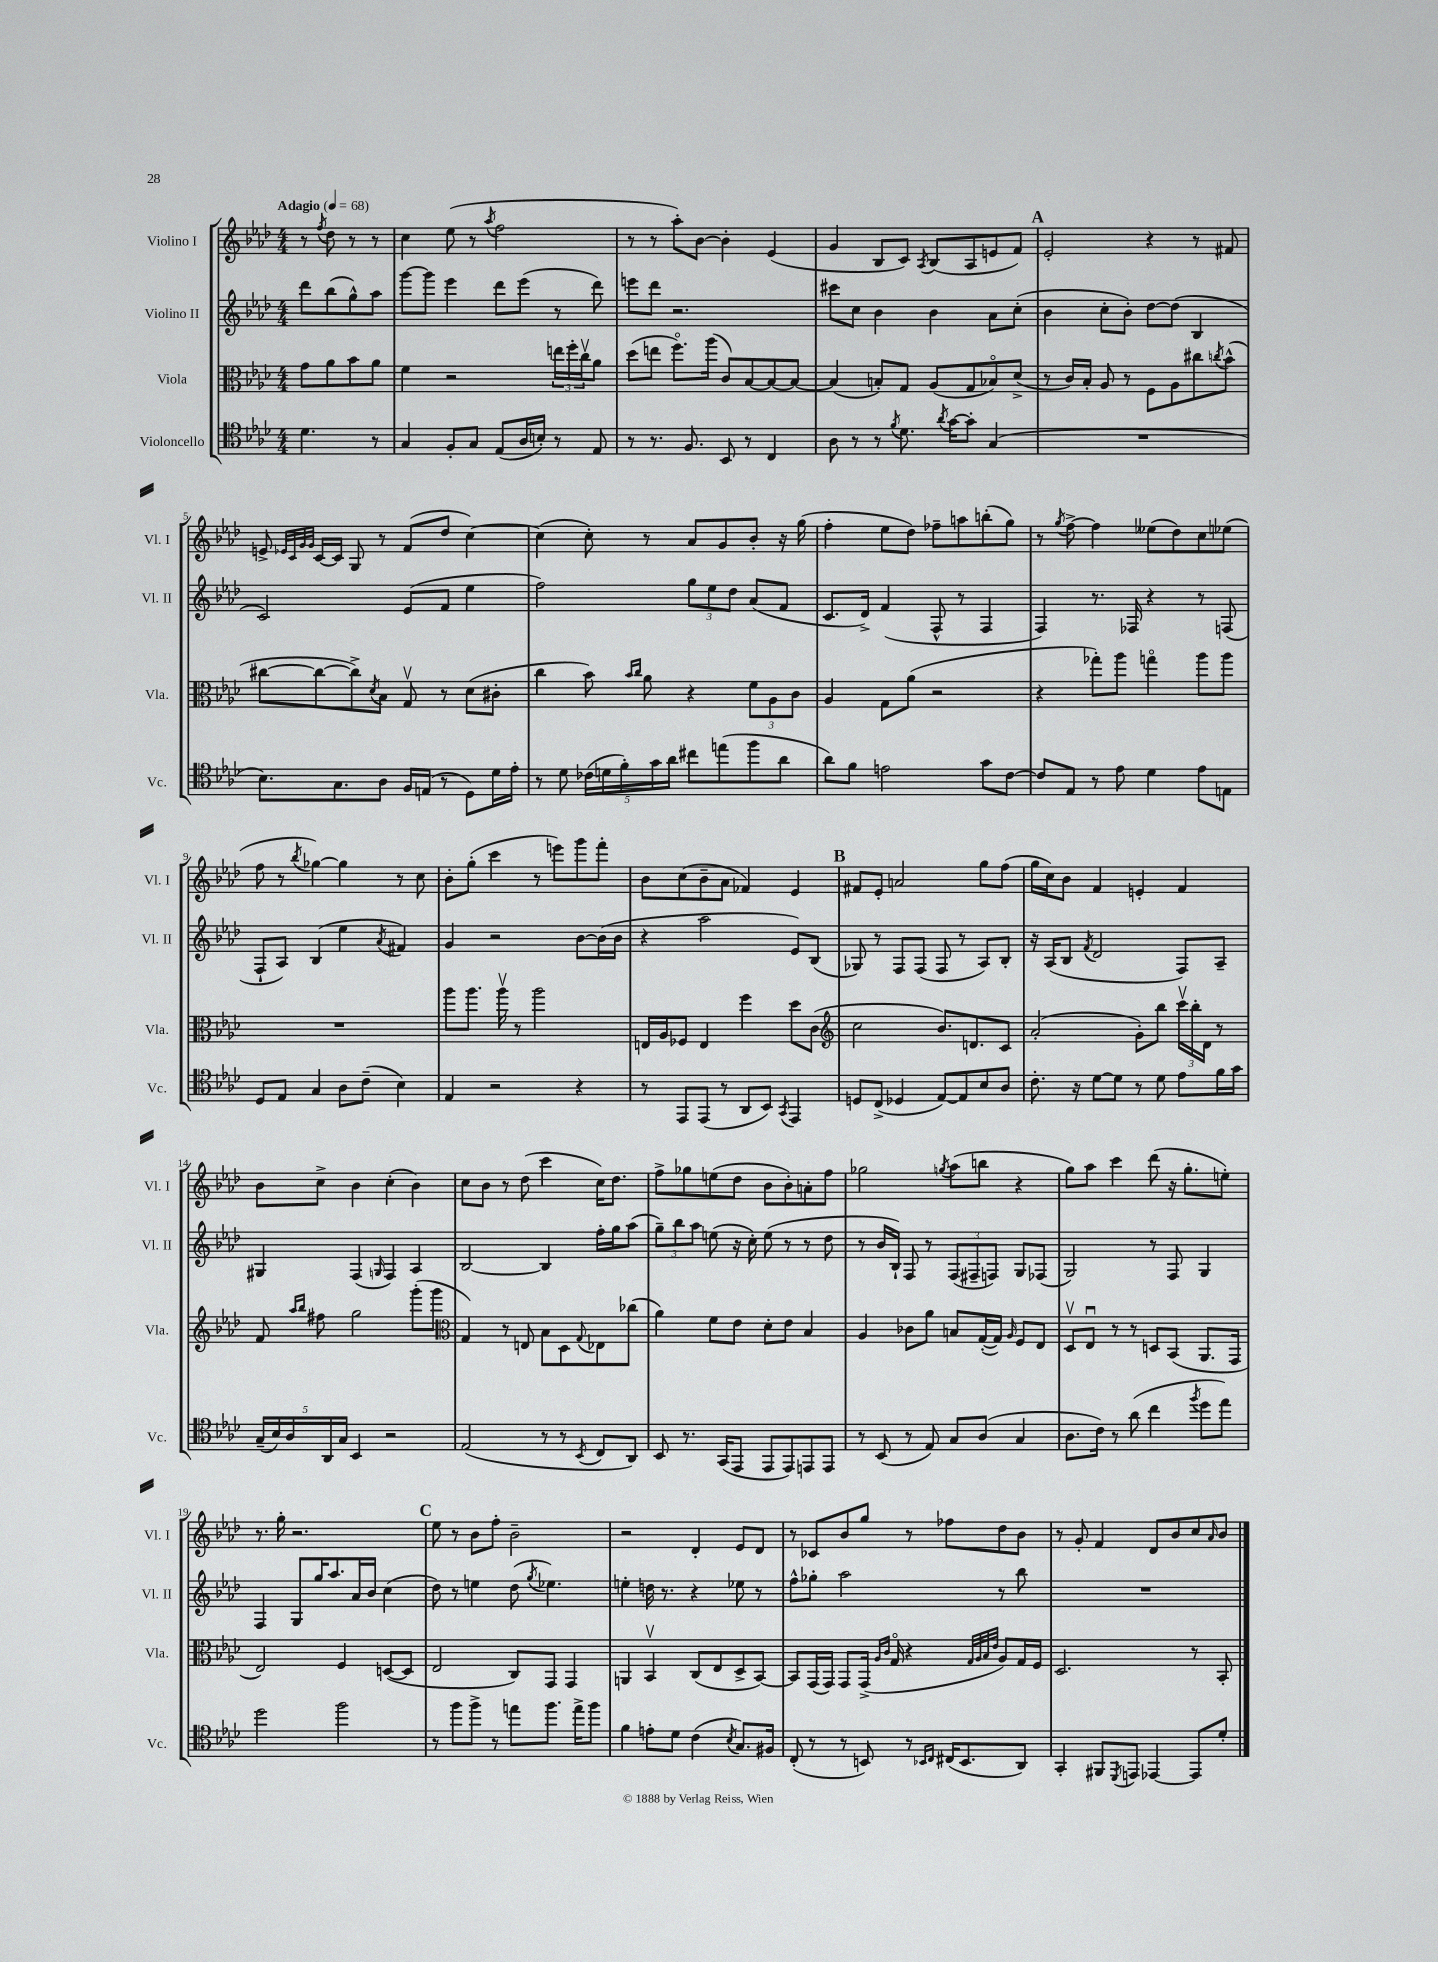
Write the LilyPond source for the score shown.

<<
\new StaffGroup <<
\new Staff = "s0" \with { instrumentName = "Violino I" shortInstrumentName = "Vl. I" } {
    \clef treble \key aes \major \numericTimeSignature \time 4/4 \partial 2 \tempo "Adagio" 4 = 68
    r8 \acciaccatura { f''8 } des''8 r8 r8 |
    c''4 ees''8( r8 \acciaccatura { aes''8 } f''2 |
    r8 r8 aes''8-.) bes'8~ bes'4-. ees'4( |
    g'4 bes8 c'8) \acciaccatura { aes8 } bes8( aes8 e'8 f'8) |
    \mark \markup { \bold "A" } ees'2-. r4 r8 fis'8 |
    e'8-> \grace { ees'32 c'32 g'32 g'32 } c'16~ c'16 g8 r8 f'8( des''8 c''4~) |
    c''4( c''8-.) r8 aes'8 g'8 bes'8-. r16 g''16( |
    f''4-. ees''8 des''8) fes''8-- a''8 b''8-.( g''8) |
    r8 \acciaccatura { g''8 } f''8~-> f''4 eeses''8( des''8) c''8 ees''8( |
    f''8 r8 \acciaccatura { bes''8 } ges''4~) ges''4 r8 c''8 |
    bes'8-. g''8-.( c'''4 r8 e'''8) g'''8 f'''8-. |
    bes'8 c''8( bes'8-- aes'8 fes'4) ees'4 |
    \mark \markup { \bold "B" } fis'8 ees'8-. a'2 g''8 f''8( |
    g''16 c''16) bes'8 f'4 e'4-. f'4 |
    bes'8 c''8-> bes'4 c''4-.( bes'4) |
    c''8 bes'8 r8 des''8( c'''4 c''16) des''8. |
    f''8-> ges''8 e''8( des''8 bes'8 bes'8-.) a'8-. f''8 |
    ges''2 \acciaccatura { g''8 } aes''8( b''8 r4 |
    g''8) aes''8 c'''4 des'''8( r16 g''8.-. e''8-.) |
    r8. g''16-. r2. |
    \mark \markup { \bold "C" } ees''8 r8 bes'8 f''8-. bes'2-- |
    r2 des'4-. ees'8 des'8 |
    r8 ces'8 bes'8 g''8 r8 fes''8 des''8 bes'8 |
    r8 g'8-. f'4 des'8 bes'8 c''8 \grace { aes'16 } bes'8 \bar "|." |
}
\new Staff = "s1" \with { instrumentName = "Violino II" shortInstrumentName = "Vl. II" } {
    \clef treble \key aes \major \numericTimeSignature \time 4/4 \partial 2
    des'''8 bes''8( g''8-^) aes''8 |
    g'''8~ g'''8 ees'''4 des'''8 ees'''8( r8 des'''8) |
    e'''8 des'''8 r2. |
    cis'''8 c''8 bes'4 bes'4 aes'8 c''8-.( |
    \mark \markup { \bold "A" } bes'4 c''8-. bes'8-.) des''8~ des''8( bes4 |
    c'2) ees'8( f'8 ees''4 |
    f''2) \tuplet 3/2 { g''8 ees''8 des''8 } aes'8( f'8 |
    c'8. des'16->) f'4( f8-^ r8 f4 |
    f4) r8. fes16 r4 r8 f8( |
    f8-! aes8) bes4( ees''4 \acciaccatura { aes'8 } fis'4) |
    g'4 r2 bes'8~ bes'16( bes'16 |
    r4 aes''2 ees'8) bes8( |
    \mark \markup { \bold "B" } ges8) r8 f8 f8( f8 r8 aes8) bes8-. |
    r16 aes16( bes8 \acciaccatura { f'8 } des'2 f8) aes8-- |
    gis4 f4( \grace { g16 } f4) aes4 |
    bes2~ bes4 f''16-. g''16 aes''8( |
    \tuplet 3/2 { g''8--) bes''8 aes''8 } e''8( r16 c''16-.) e''8( r8 r8 des''8 |
    r8 bes'16 bes16-!) f8 r8 \tuplet 3/2 { f8( fis8-- f8) } g8 fes8( |
    g2) r8 f8 g4 |
    f4 g8 g''16 aes''8. aes'16 bes'16 c''4( |
    \mark \markup { \bold "C" } des''8) r8 e''4 des''8( \acciaccatura { g''8 } ees''4.) |
    e''4-. d''16 r8. r4 ees''8 r8 |
    f''8-^ ges''8-. aes''2 r8 bes''8 |
    R1 \bar "|." |
}
\new Staff = "s2" \with { instrumentName = "Viola" shortInstrumentName = "Vla." } {
    \clef alto \key aes \major \numericTimeSignature \time 4/4 \partial 2
    g'8 aes'8 bes'8 aes'8 |
    f'4 r2 \tuplet 3/2 { e''16 f''16-. c''16\upbow } aes'8 |
    des''8( e''8 f''8.\flageolet) aes''16( c'8) bes8~ bes8~ bes8~ |
    bes4( b8-.) g8 aes8( g8 bes8\flageolet) des'8->( |
    \mark \markup { \bold "A" } r8 c'16) bes16-. aes8 r8 f8 aes8 cis''8 \acciaccatura { c''8 } bes'8-^( |
    cis''8~ cis''8~ cis''8->) \acciaccatura { des'8 } bes8 g8\upbow r8 des'8( cis'8-. |
    c''4 bes'8) \grace { bes'16 c''16 } aes'8 r4 \tuplet 3/2 { f'8 aes8 c'8 } |
    aes4 g8 aes'8( r2 |
    r4 ges''8-.) aes''8 g''4\flageolet aes''8 aes''8 |
    R1 |
    aes''8 aes''8. aes''16\upbow r8 aes''2 |
    e16 aes16 fes8 e4 f''4 des''8 c'8( |
    \mark \markup { \bold "B" } \clef treble c''2 bes'8.) d'8. c'8 |
    aes'2-.( g'8-.) bes''8 \tuplet 3/2 { c'''16\upbow bes''16-. des'16 } r8 |
    f'8 \grace { aes''16 bes''16 } fis''8 g''2 g'''8-.( g'''8 |
    \clef alto g4) r8 e8 bes8 des8 \appoggiatura { g8 } ees8 ces''8( |
    aes'4) f'8 ees'8 des'8-. ees'8 bes4 |
    aes4 ces'8 aes'8 b8 g16~-.( g16) \grace { aes16 } f8 ees8 |
    des8\upbow ees8\downbow r8 r8 d8 bes,8( aes,8. g,16 |
    ees2) f4 d8~( d8 |
    \mark \markup { \bold "C" } ees2 c8) g,8 g,4 |
    a,4 bes,4\upbow c8( ees8 des8-> bes,8~) |
    bes,8 g,16( g,16) g,8 g,16->( \grace { aes16 c'16 } g16\flageolet r4 \grace { g32 aes32 bes32 ees'32 } aes8) g16 f16 |
    des2. r8 bes,8-. \bar "|." |
}
\new Staff = "s3" \with { instrumentName = "Violoncello" shortInstrumentName = "Vc." } {
    \clef tenor \key aes \major \numericTimeSignature \time 4/4 \partial 2
    des'4. r8 |
    g4 f8-. g8 ees8( aes16 b16-.) r8 ees8 |
    r8 r8. f8. bes,8 r8 c4 |
    aes8 r8 r8 \acciaccatura { f'8 } des'8. \acciaccatura { aes'8 } g'16~ g'8-. g4( |
    \mark \markup { \bold "A" } R1 |
    bes8.) g8. aes8 f16 e16( r8 des8) des'16 ees'16-. |
    r8 des'8 \tuplet 5/4 { ces'16( d'16 f'16-.) g'16 aes'16 } cis''8 e''8( f''8 aes'8 |
    aes'8) f'8 e'2 g'8 c'8~ |
    c'8 ees8 r8 ees'8 des'4 ees'8 e8 |
    des8 ees8 g4 aes8 c'8--( bes4) |
    ees4 r2 r4 |
    r8 ees,8 ees,8( r8 aes,8 bes,8) \acciaccatura { g,8 } ees,4 |
    \mark \markup { \bold "B" } d8 c8->( des4 ees8~) ees8 bes8 aes8 |
    c'8.-. r16 des'8~ des'8 r8 des'8 ees'8 f'16 g'16 |
    \tuplet 5/4 { g16--( bes16) aes16 aes,16 g16 } bes,4 r2 |
    ees2( r8 r8 \acciaccatura { bes,8 } c8 aes,8) |
    bes,8 r8. g,16( ees,8 ees,8 ees,8) e,8 e,8 |
    r8 bes,8( r8 ees8) g8 aes8( g4 |
    aes8. c'16) r8 aes'8( c''4 \acciaccatura { f''8 } des''8 ees''8) |
    des''2 f''2 |
    \mark \markup { \bold "C" } r8 f''8 f''8-> r8 e''8 f''8. e''16-> f''8 |
    f'4 e'8-. des'8 c'4( \acciaccatura { bes8 } g8.) fis16 |
    c8-.( r8 r8 b,8) r8 \grace { bes,16 c16 } cis16( bes,8. aes,8) |
    g,4-. fis,8 \acciaccatura { des,8 } e,8 ees,4~ ees,8 des'8-. \bar "|." |
}
>>
>>
